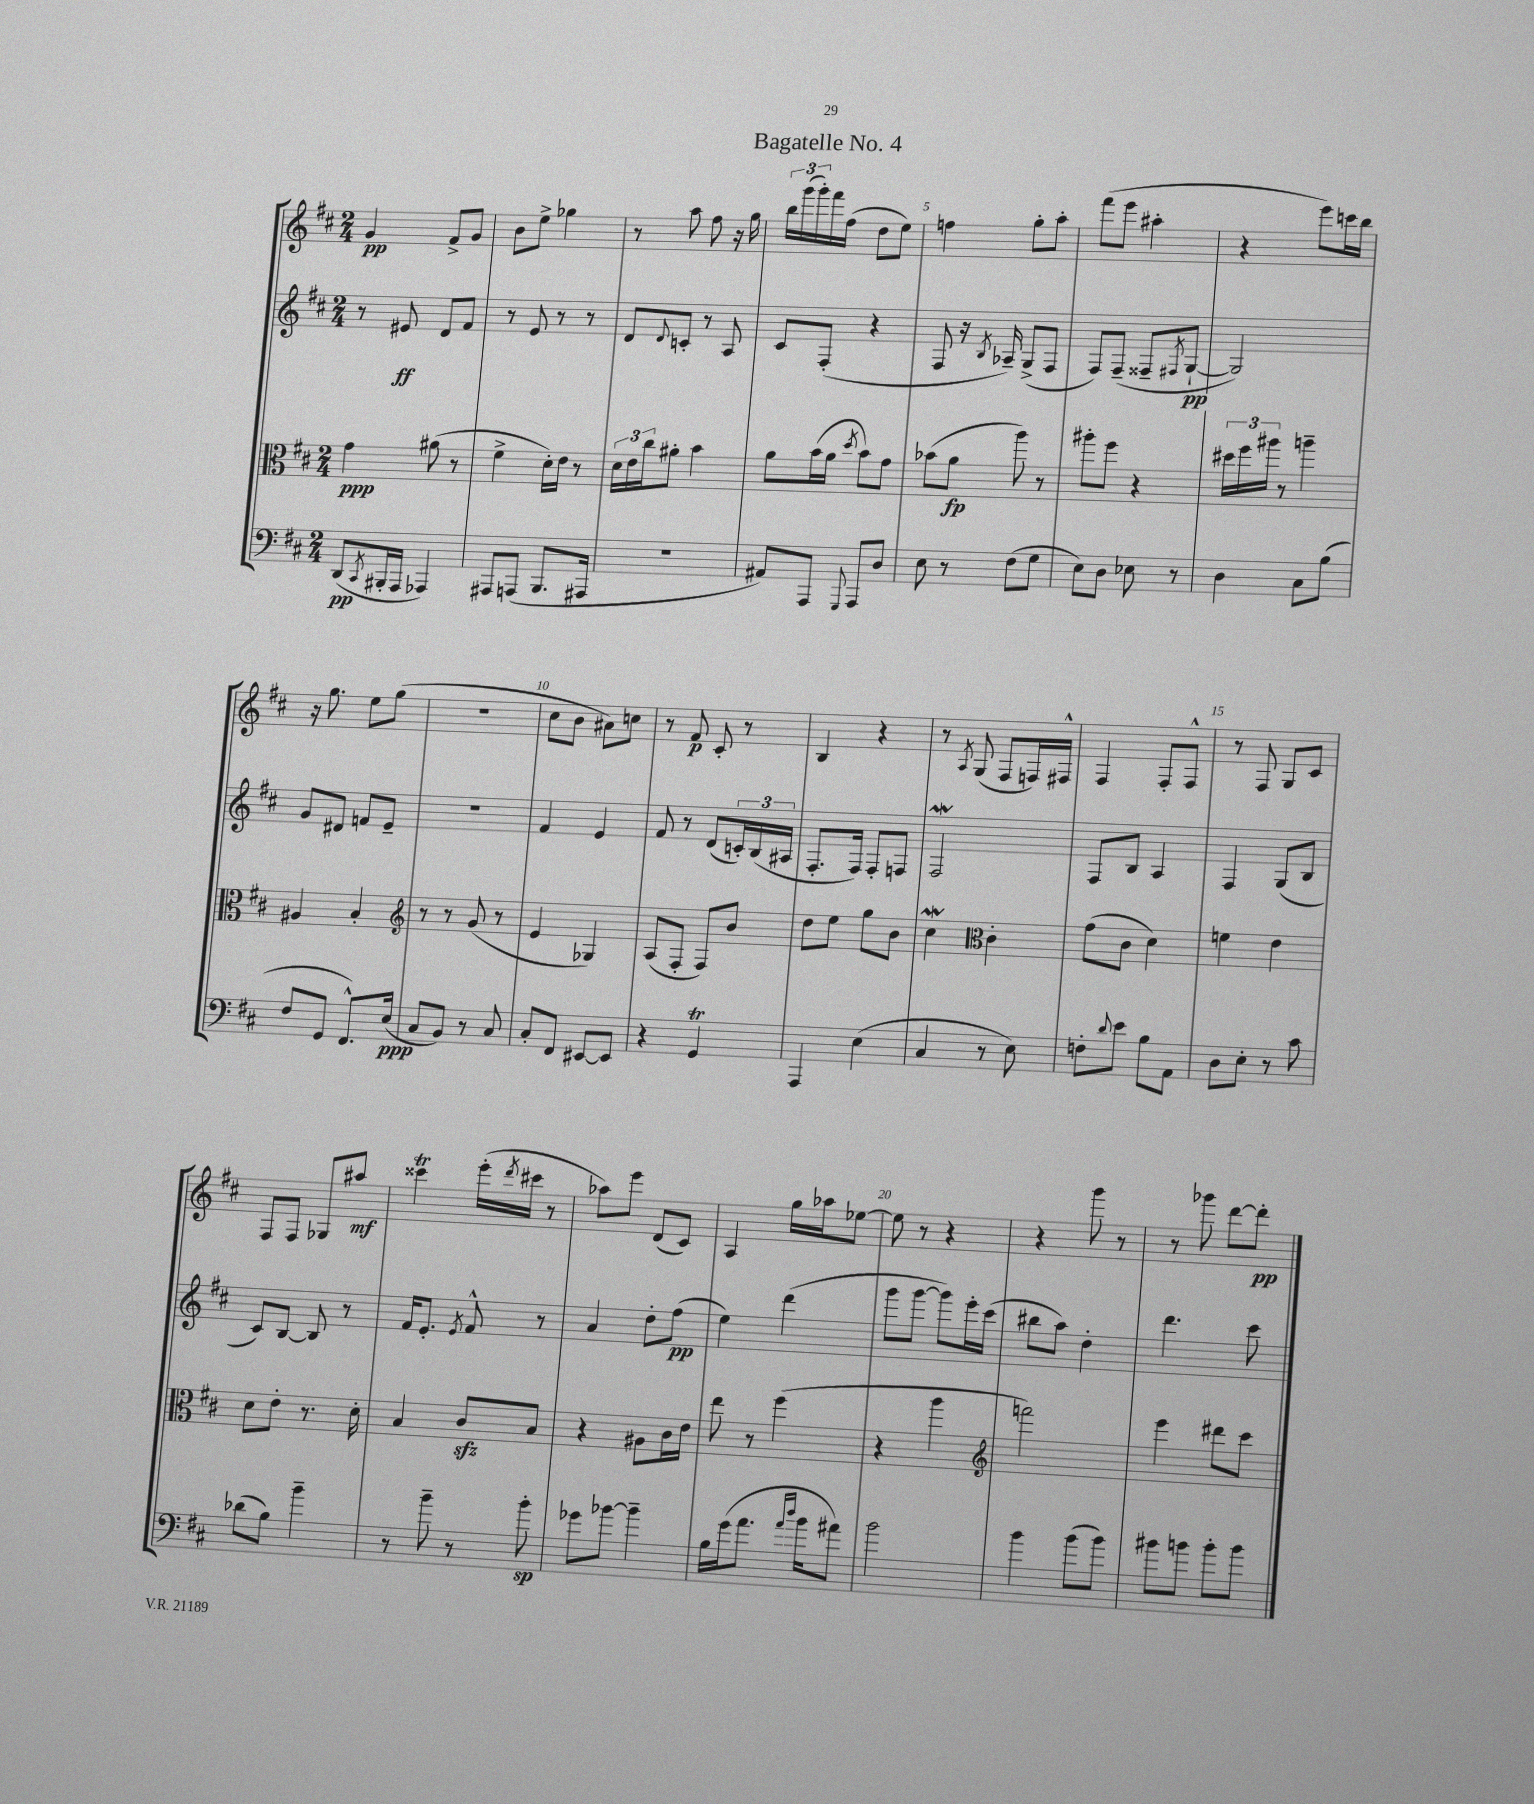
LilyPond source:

\header { title = "Bagatelle No. 4" }
<<
\new StaffGroup <<
\new Staff = "s0" {
    \clef treble \key d \major \numericTimeSignature \time 2/4
    g'4\pp fis'8-> g'8 |
    b'8 e''8-> ges''4 |
    r8 a''8 fis''8 r16 g''16 |
    \tuplet 3/2 { b''16 g'''16( g'''16-.) } fis'''16 fis''16( d''8 e''8) |
    f''4 g''8-. a''8-. |
    fis'''8( e'''8 ais''4-. |
    r4 e'''8) c'''16 b''16 |
    r16 g''8. e''8 g''8( |
    r2 |
    cis''8 b'8 ais'8) c''8 |
    r8 fis'8\p cis'8-. r8 |
    b4 r4 |
    r8 \acciaccatura { a8 } g8( fis8 f16) fis16-^ |
    fis4 fis8-. fis8-^ |
    r8 fis8 g8 cis'8 |
    fis8 fis8 ges8 ais''8\mf |
    cisis'''4\trill e'''16-.( \acciaccatura { d'''8 } cis'''16 r8 |
    aes''8) e'''8 d'8( cis'8) |
    a4 g''16 aes''16 ees''8~ |
    ees''8 r8 r4 |
    r4 g'''8 r8 |
    r8 ges'''8 d'''8~ d'''8-.\pp \bar "|." |
}
\new Staff = "s1" {
    \clef treble \key d \major \numericTimeSignature \time 2/4
    r8 eis'8\ff d'8 fis'8 |
    r8 e'8 r8 r8 |
    d'8 \appoggiatura { d'8 } c'8-. r8 a8 |
    cis'8 fis8-.( r4 |
    fis8 r16 \acciaccatura { b8 } aes16--) g8->( fis8 |
    fis8) fis8--( fisis8-- \acciaccatura { fis8 } g8~-!\pp |
    g2) |
    g'8 dis'8 f'8 e'8-- |
    R2 |
    fis'4 e'4 |
    fis'8 r8 d'8( \tuplet 3/2 { c'16-.) b16( ais16 } |
    fis8.-. fis16) fis8-. f8 |
    fis2\mordent |
    fis8 b8 a4 |
    fis4 g8( b8 |
    cis'8) b8~ b8 r8 |
    fis'16 e'8.-. \acciaccatura { e'8 } fis'8-^ r8 |
    a'4 d''8-. fis''8\pp( |
    e''4) d'''4( |
    g'''8 g'''8~ g'''8) e'''16-. cis'''16( |
    bis''8 a''8) d''4-. |
    d'''4. cis'''8 \bar "|." |
}
\new Staff = "s2" {
    \clef alto \key d \major \numericTimeSignature \time 2/4
    g'4\ppp ais'8( r8 |
    fis'4-> d'16-.) e'16 r8 |
    \tuplet 3/2 { d'16 e'16 cis''16 } ais'8-. b'4 |
    a'8 b'16( a'16 \acciaccatura { d''8 } b'8) g'8 |
    bes'8( a'8\fp a''8) r8 |
    ais''8-. fis''8 r4 |
    \tuplet 3/2 { dis''16 fis''16 ais''16 } r8 a''4-- |
    ais4 b4-. |
    \clef treble r8 r8 g'8( r8 |
    e'4 ges4) |
    a8( fis8-. fis8) b'8 |
    d''8 e''8 g''8 b'8 |
    cis''4\mordent \clef alto cis'4-. |
    g'8( cis'8 d'4) |
    f'4 e'4 |
    d'8 e'8-. r8. d'16-. |
    b4 cis'8\sfz b8 |
    r4 ais8 cis'16 e'16 |
    e''8 r8 fis''4( |
    r4 a''4 |
    \clef treble f'''2) |
    e'''4 dis'''8 cis'''8 \bar "|." |
}
\new Staff = "s3" {
    \clef bass \key d \major \numericTimeSignature \time 2/4
    d,8\pp( \acciaccatura { cis,8 } bis,,16-. a,,16 aes,,4) |
    ais,,8 a,,8( b,,8. ais,,16 |
    R2 |
    ais,8) a,,8 \appoggiatura { g,,8 } a,,8 d8 |
    e8 r8 fis8( g8 |
    e8) d8 ees8 r8 |
    d4 cis8 b8( |
    fis8 g,8 fis,8.-^) e16\ppp( |
    cis8 b,8) r8 cis8 |
    cis8-. fis,8 eis,8~ eis,8 |
    r4 g,4\trill |
    a,,4 e4( |
    cis4 r8 e8) |
    f8-. \appoggiatura { d'8 } e'8 b8 a,8 |
    d8 e8-. r8 cis'8 |
    des'8( b8) b'4-- |
    r8 b'8-- r8 b'8-.\sp |
    ges'8 bes'8~ bes'4-- |
    b16 g'16( a'8. \grace { a'16 d''16 } b'16 ais'8) |
    b'2 |
    b'4 b'8( b'8) |
    bis'8 b'8 b'8-. b'8 \bar "|." |
}
>>
>>
\layout { \context { \Score \override BarNumber.break-visibility = ##(#f #t #t) barNumberVisibility = #(every-nth-bar-number-visible 5) } }
